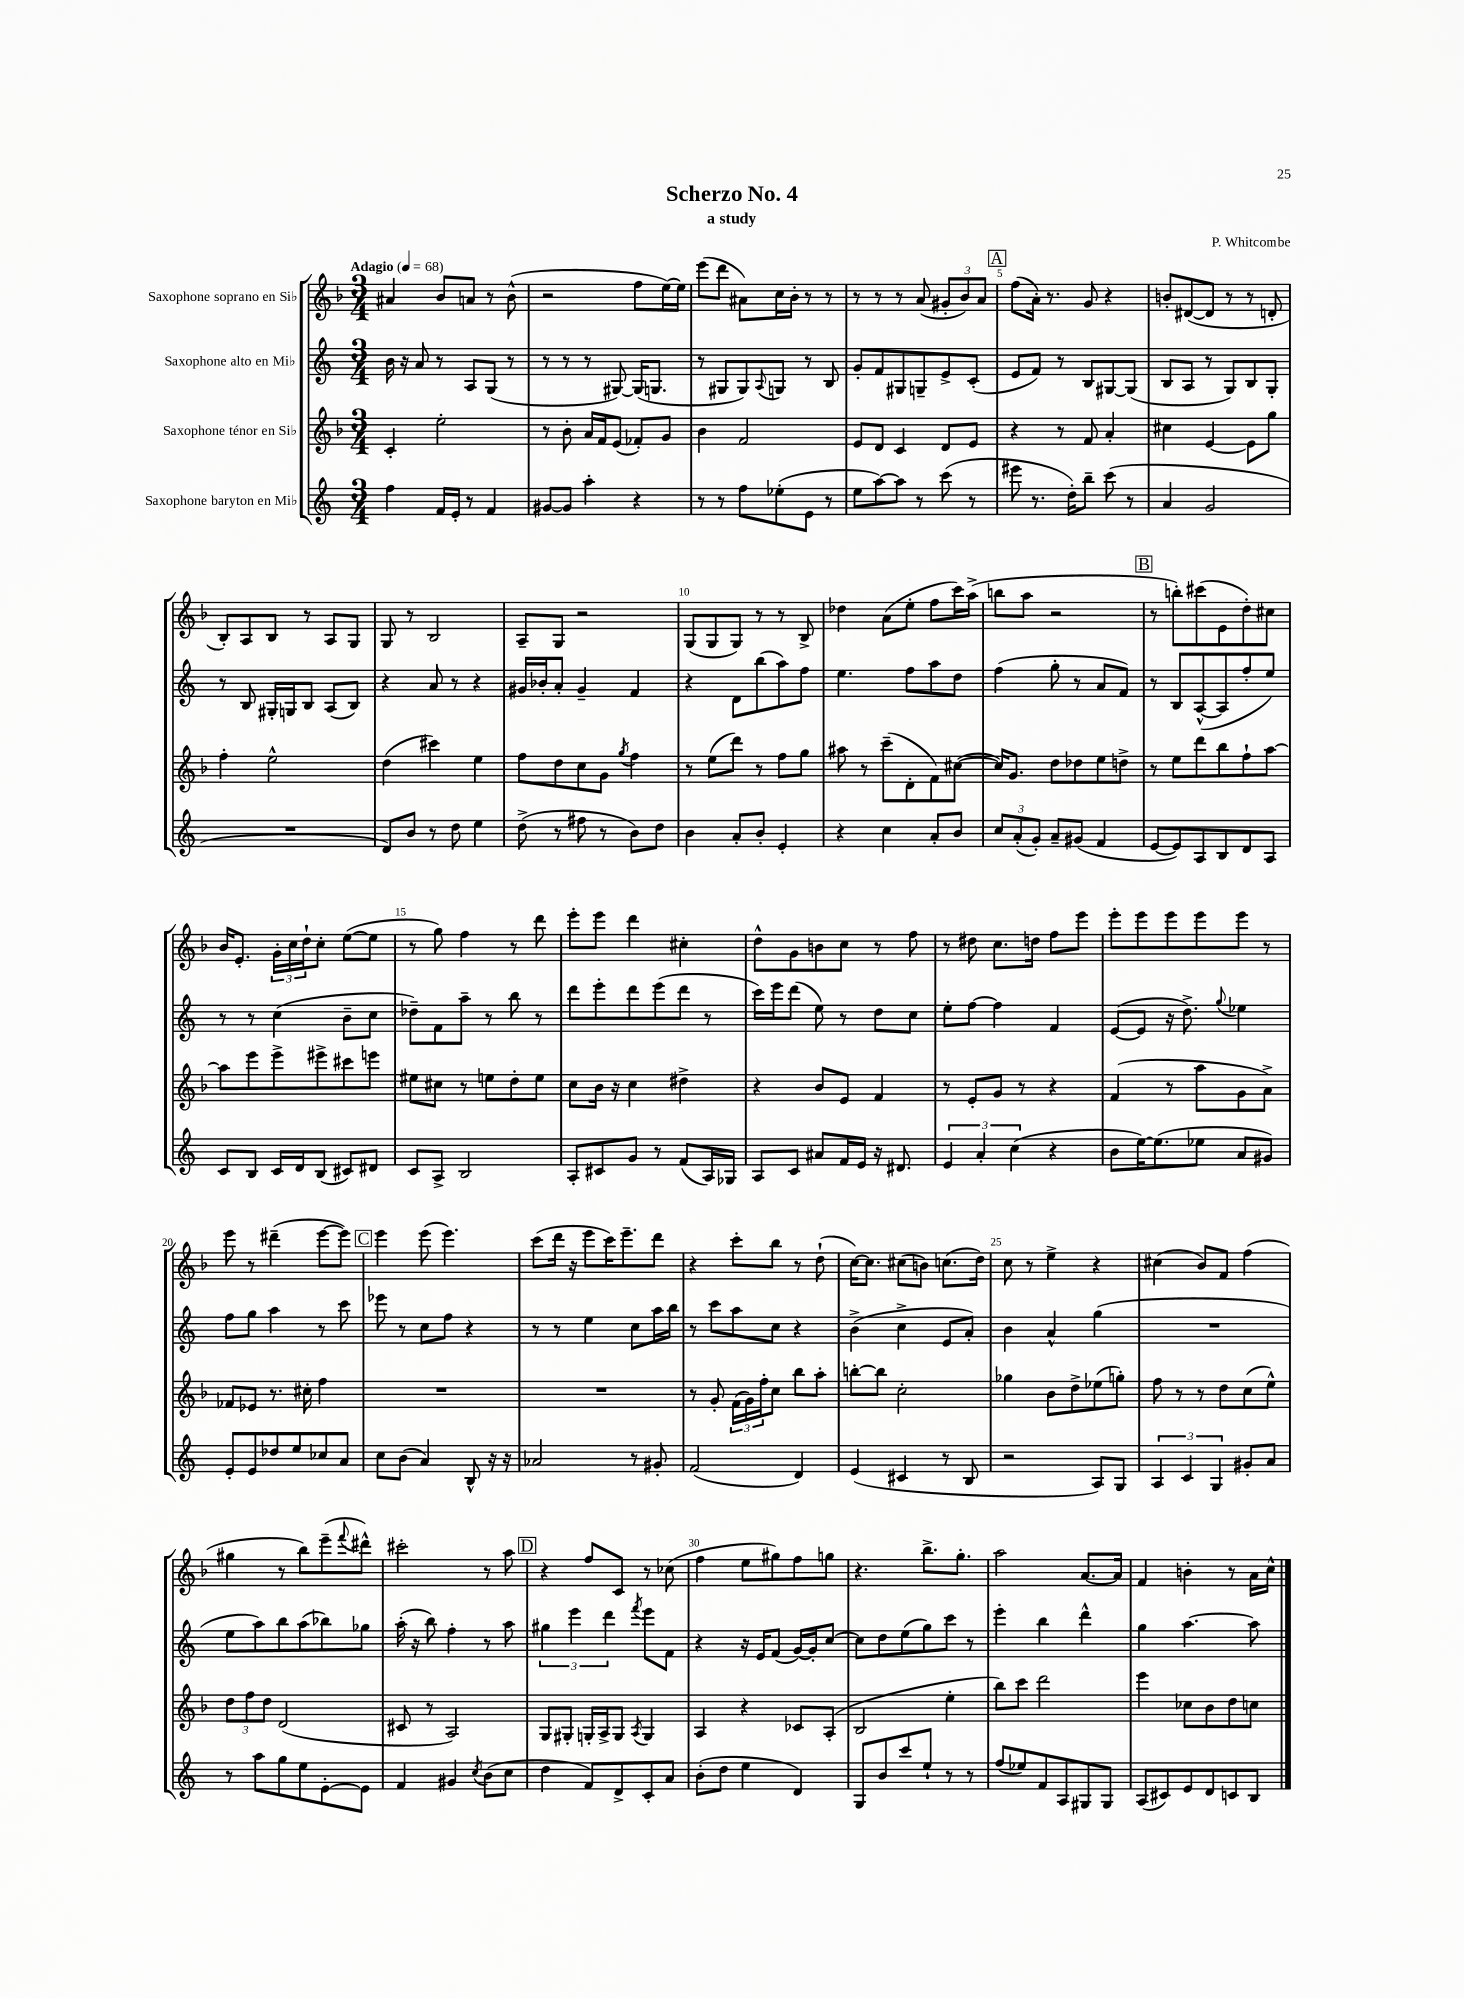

**kern	**kern	**kern	**kern
*part4	*part3	*part2	*part1
*staff4	*staff3	*staff2	*staff1
*I"Saxophone baryton en Mi♭	*I"Saxophone ténor en Si♭	*I"Saxophone alto en Mi♭	*I"Saxophone soprano en Si♭
*clefG2	*clefG2	*clefG2	*clefG2
*k[]	*k[b-]	*k[]	*k[b-]
*M3/4	*M3/4	*M3/4	*M3/4
*MM68	*MM68	*MM68	*MM68
=1	=1	=1	=1
!	!	!	!LO:TX:a:B:t=Adagio
4ff\	4c'/	16b\	4a#X/
.	.	16r	.
.	.	8a/	.
16f/LL	2ee'\	8r	8b-/L
16e'/JJ	.	.	.
8r	.	8A/L	8an/J
4f/	.	(8G/J	8r
.	.	8r	(8b-^^\
=2	=2	=2	=2
[8g#X/L	8r	8r	2r
8g#/J]	8b-'\	8r	.
4aa'\	16a/LL	8r	.
.	16f/J	.	.
.	(8e/J	[8G#X/)	.
4r	8f-X'/L)	(16G#/KL]	8ff\L
.	.	8.Gn/J	.
.	8g/J	.	[16ee\L)
.	.	.	16ee\JJ]
=3	=3	=3	=3
8r	4b-\	8r	(8eee\L
8r	.	8G#X/L	8ddd\J
8ff\L	2f/	8G#/)	8a#X\L)
.	.	8qqA/	.
(8ee-X'\	.	8Gn/J	16cc\L
.	.	.	16b-'\JJ
8e\J	.	8r	8r
8r	.	8B/	8r
=4	=4	=4	=4
8ee\L	8e/L	8g'/L	8r
[8aa\)	8d/J	8f/	8r
8aa\J]	4c/	8G#X/	8r
8r	.	8Gn~/	(8a/
(8ccc\	8d/L	8e^/	12g#X'/L
.	.	.	12b-/)
8r	8e/J	(8c'/J	.
.	.	.	12a/J
!!LO:REH:place=s1:t=A
=5	=5	=5	=5
8eee#X\	4r	8e/L	(8ff\L
8.r	.	8f/J)	16a'\Jk)
.	.	.	8.r
.	8r	8r	.
16dd'\KL)	.	.	.
8bb~\J	8f/	8B/L	8g/
(8ccc\	4a'/	[8G#X/	4r
8r	.	(8G#/J]	.
=6	=6	=6	=6
4a/	4cc#X\	8B/L	8bn'/L
.	.	8A/J	([8d#X/
2g/	[4e/	8r	8d#/J]
.	.	8G/L)	8r
.	8e\L]	8B/	8r
.	8gg\J	8G'/J	8dn'/
!!LO:LB:g=z
=7	=7	=7	=7
2.r	4ff'\	8r	8B-'/L)
.	.	8B/	8A/
.	2ee^^\	16G#X'/LL	8B-/J
.	.	16Gn/J	.
.	.	8B/J	8r
.	.	(8A/L	8A/L
.	.	8B/J)	8G/J
=8	=8	=8	=8
8d/L)	(4dd\	4r	8G/
8b/J	.	.	8r
8r	4ccc#X\)	8a/	2B-/
8dd\	.	8r	.
4ee\	4ee\	4r	.
=9	=9	=9	=9
(8dd^\	8ff\L	16g#X/LL	8A~/L
.	.	16b-X'/J	.
8r	8dd\	8a'/J	8G/J
8ff#X\	8cc\	4g#~/	2r
8r	8g\J	.	.
.	8qgg/	.	.
8b\L)	4ff\	4f/	.
8dd\J	.	.	.
=10	=10	=10	=10
4b\	8r	4r	(8G/L
.	(8ee\L	.	8G/
8a'/L	8ddd\J)	8d\L	8G/J)
8b'/J	8r	(8bb\	8r
4e'/	8ff\L	8aa\)	8r
.	8gg\J	8ff\J	8B-^/
=11	=11	=11	=11
4r	8aa#X\	4.ee\	4dd-X\
.	8r	.	.
4cc\	(8ccc~\L	.	(8a\L
.	8d'\	8ff\L	8ee'\J
8a'/L	8f\)	8aa\	8ff\L
8b/J	([8cc#X\J	8dd\J	16ccc\L)
.	.	.	(16aa^\JJ
=12	=12	=12	=12
12cc/L	16cc#/KL])	(4ff\	8bbn\L
.	8.g/J	.	.
(12a'/	.	.	.
.	.	.	8aa\J
12g'/J)	.	.	.
8a~/L	8dd\L	8gg'\	2r
(8g#X/J	8dd-X\	8r	.
4f/	8ee\	8a/L	.
.	8ddn^\J	8f/J)	.
!!LO:REH:place=s1:t=B
=13	=13	=13	=13
[8e/L	8r	8r	8r
8e/])	8ee\L	8B/L	8bbn'\L)
8A/	8ddd\	([8A^^/	(8ccc#X\
8B/	8bb-\	8A/]	8e\
8d/	8ff`\	8ff'/	8dd'\)
8A/J	[8aa\J	8ee/J)	8cc#X\J
!!LO:LB:g=z
=14	=14	=14	=14
8c/L	8aa\L]	8r	16b-/KL
.	.	.	8.e'/J
8B/J	8eee\	8r	.
16c/LL	8eee^\	(4cc\	24g'\LL
.	.	.	24cc\
16d/J	.	.	.
.	.	.	24dd`\J
(8B/J	8eee#X^\	.	8cc'\J
8c#X/L)	8ccc#X\	8b~\L	([8ee\L
8d#X/J	8eeen\J	8cc\J	8ee\J]
=15	=15	=15	=15
8c/L	8ee#X\L	8dd-X~\L)	8r
8A^/J	8cc#X\J	8f\	8gg\)
2B/	8r	8aa~\J	4ff\
.	8een\L	8r	.
.	8dd'\	8bb\	8r
.	8ee\J	8r	8ddd\
=16	=16	=16	=16
8A'/L	8cc\L	8ddd\L	8eee'\L
8c#X/	16b-\Jk	8eee'\	8eee\J
.	16r	.	.
8g/J	4cc\	8ddd\	4ddd\
8r	.	(8eee\	.
(8f/L	4dd#X^\	8ddd\J	4cc#X'\
16A/L)	.	8r	.
16G-X/JJ	.	.	.
=17	=17	=17	=17
8A/L	4r	16ccc\LL)	8dd^^\L
.	.	16eee\J	.
8c/J	.	(8ddd\J	8g\
8a#X/L	8b-/L	8ee\)	8bn\
16f/L	8e/J	8r	8cc\J
16e/JJ	.	.	.
16r	4f/	8dd\L	8r
8.d#X/	.	.	.
.	.	8cc\J	8ff\
=18	=18	=18	=18
6e/	8r	8ee'\L	8r
.	8e'/L	[8ff\J	8dd#X\
6a'/	.	.	.
.	8g/J	4ff\]	8.cc\L
(6cc\	.	.	.
.	8r	.	.
.	.	.	16ddn\Jk
4r	4r	4f/	8ff\L
.	.	.	8eee\J
=19	=19	=19	=19
8b\L	(4f/	([8e/L	8eee'\L
[16ee\K)	.	8e/J]	8eee\
(8.ee\]	.	.	.
.	8r	16r	8eee\
.	.	8.dd^\)	.
8ee-X\J	8aa\L	.	8eee\
.	.	8qqgg/	.
8a/L	8g\	4ee-X\	8eee\J
8g#X/J)	8a^\J)	.	8r
!!LO:LB:g=z
=20	=20	=20	=20
8e'/L	8f-X/L	8ff\L	8eee\
8e/	8e-X/J	8gg\J	8r
8dd-X/	8.r	4aa\	(4ddd#X~\
8ee/	.	.	.
.	16cc#X'\	.	.
8cc-X/	4ff\	8r	[8eee\L
8a/J	.	8ccc\	8eee\J])
!!LO:REH:place=s1:t=C
=21	=21	=21	=21
8cc\L	2.r	8eee-X\	4eee\
(8b\J	.	8r	.
4a/)	.	8cc\L	(8eee\
.	.	8ff\J	4.eee\)
8B^^/	.	4r	.
16r	.	.	.
16r	.	.	.
=22	=22	=22	=22
2a-X/	2.r	8r	(8ccc\L
.	.	8r	16ddd\Jk
.	.	.	16r
.	.	4ee\	8eee\L
.	.	.	16ccc\K)
.	.	.	8.eee~\
8r	.	8cc\L	.
8g#X'/	.	16aa\L	8ddd\J
.	.	16bb\JJ	.
=23	=23	=23	=23
(2f/	8r	8r	4r
.	8g'/	8ccc\L	.
.	(24f\LL	8aa\	8ccc'\L
.	24g\)	.	.
.	24ff'\J	.	.
.	8cc\J	8cc\J	8bb-\J
4d/)	8bb-\L	4r	8r
.	8aa'\J	.	(8dd`\
=24	=24	=24	=24
(4e/	[8bbn'\L	(4b^\	[16cc\KL)
.	.	.	8.cc\J]
.	8bb\J]	.	.
4c#X/	2cc'\	4cc^\	(8cc#X\L
.	.	.	8bn\J)
8r	.	8e/L	(8.ccn\L
8B/	.	8a'/J)	.
.	.	.	16dd\Jk)
=25	=25	=25	=25
2r	4gg-X\	4b\	8cc\
.	.	.	8r
.	8b-\L	4a^^/	4ee^\
.	8dd^\	.	.
8A/L)	(8ee-X\	(4gg\	4r
8G/J	8ggn'\J)	.	.
=26	=26	=26	=26
6A/	8ff\	2.r	(4cc#X\
.	8r	.	.
6c/	.	.	.
.	8r	.	8b-/L)
6G/	.	.	.
.	8dd\L	.	8f/J
8g#X'/L	(8cc\	.	(4ff\
8a/J	8ee^^\J)	.	.
!!LO:LB:g=z
=27	=27	=27	=27
8r	12dd\L	8ee\L	4gg#X\
.	12ff\	.	.
8aa\L	.	8aa\)	.
.	12dd\J	.	.
8gg\	(2d/	8bb\	8r
8ee\	.	(8aa\	8bb-\L)
[8e'\	.	8bb-X\)	(8eee~\
.	.	.	8qqfff/
8e\J]	.	8gg-X\J	8ddd#X^^\J)
=28	=28	=28	=28
4f/	8c#X/	(16aa'\	2ccc#X'\
.	.	16r	.
.	8r	8bb\)	.
4g#X/	2A/)	4ff'\	.
8qcc/	.	.	.
(8b\L	.	8r	8r
8cc\J	.	8aa\	8aa\
!!LO:REH:place=s1:t=D
=29	=29	=29	=29
4dd\	8G/L	6gg#X\	4r
.	8G#X'/J	.	.
.	.	6eee\	.
8f/L)	16Gn'/LL	.	8ff/L
.	16A^/J	.	.
.	.	6ddd\	.
8d^/	8G/J	.	8c/J
.	8qA/	8qfff/	.
8c'/	4G/	8eee\L	8r
8a/J	.	8f\J	(8cc-X\
=30	=30	=30	=30
(8b'\L	4A/	4r	4ff\
8dd\J	.	.	.
4ee\	4r	16r	8ee\L
.	.	16e/KL	.
.	.	(8f/J	8gg#X\)
4d/)	8c-X/L	[16g/LL)	8ff\
.	.	16g'/J]	.
.	(8A'/J	[8cc/J	8ggn\J
=31	=31	=31	=31
8G/L	2B-/	8cc\L]	4.r
8b/	.	8dd\	.
8ccc/	.	(8ee\	.
8ee`/J	.	8gg\)	8.bb-^\L
8r	4ee'\	8ccc\J	.
.	.	.	8.gg'\J
8r	.	8r	.
=32	=32	=32	=32
(8ff/L	8bb-\L)	4eee'\	2aa\
8ee-X/)	8ccc\J	.	.
8f/	2ddd\	4bb\	.
8A/	.	.	.
8G#X/	.	4ddd^^\	[8.a/L
8G#/J	.	.	.
.	.	.	16a/Jk]
=33	=33	=33	=33
(8A/L	4eee\	4gg\	4f/
8c#X/)	.	.	.
8e/	8cc-X\L	[4.aa\	4bn'\
8d/	8b-\	.	.
8cn/	8dd\	.	8r
8B/J	8ccn\J	8aa\]	16a\LL
.	.	.	16cc^^\JJ
==	==	==	==
*-	*-	*-	*-
